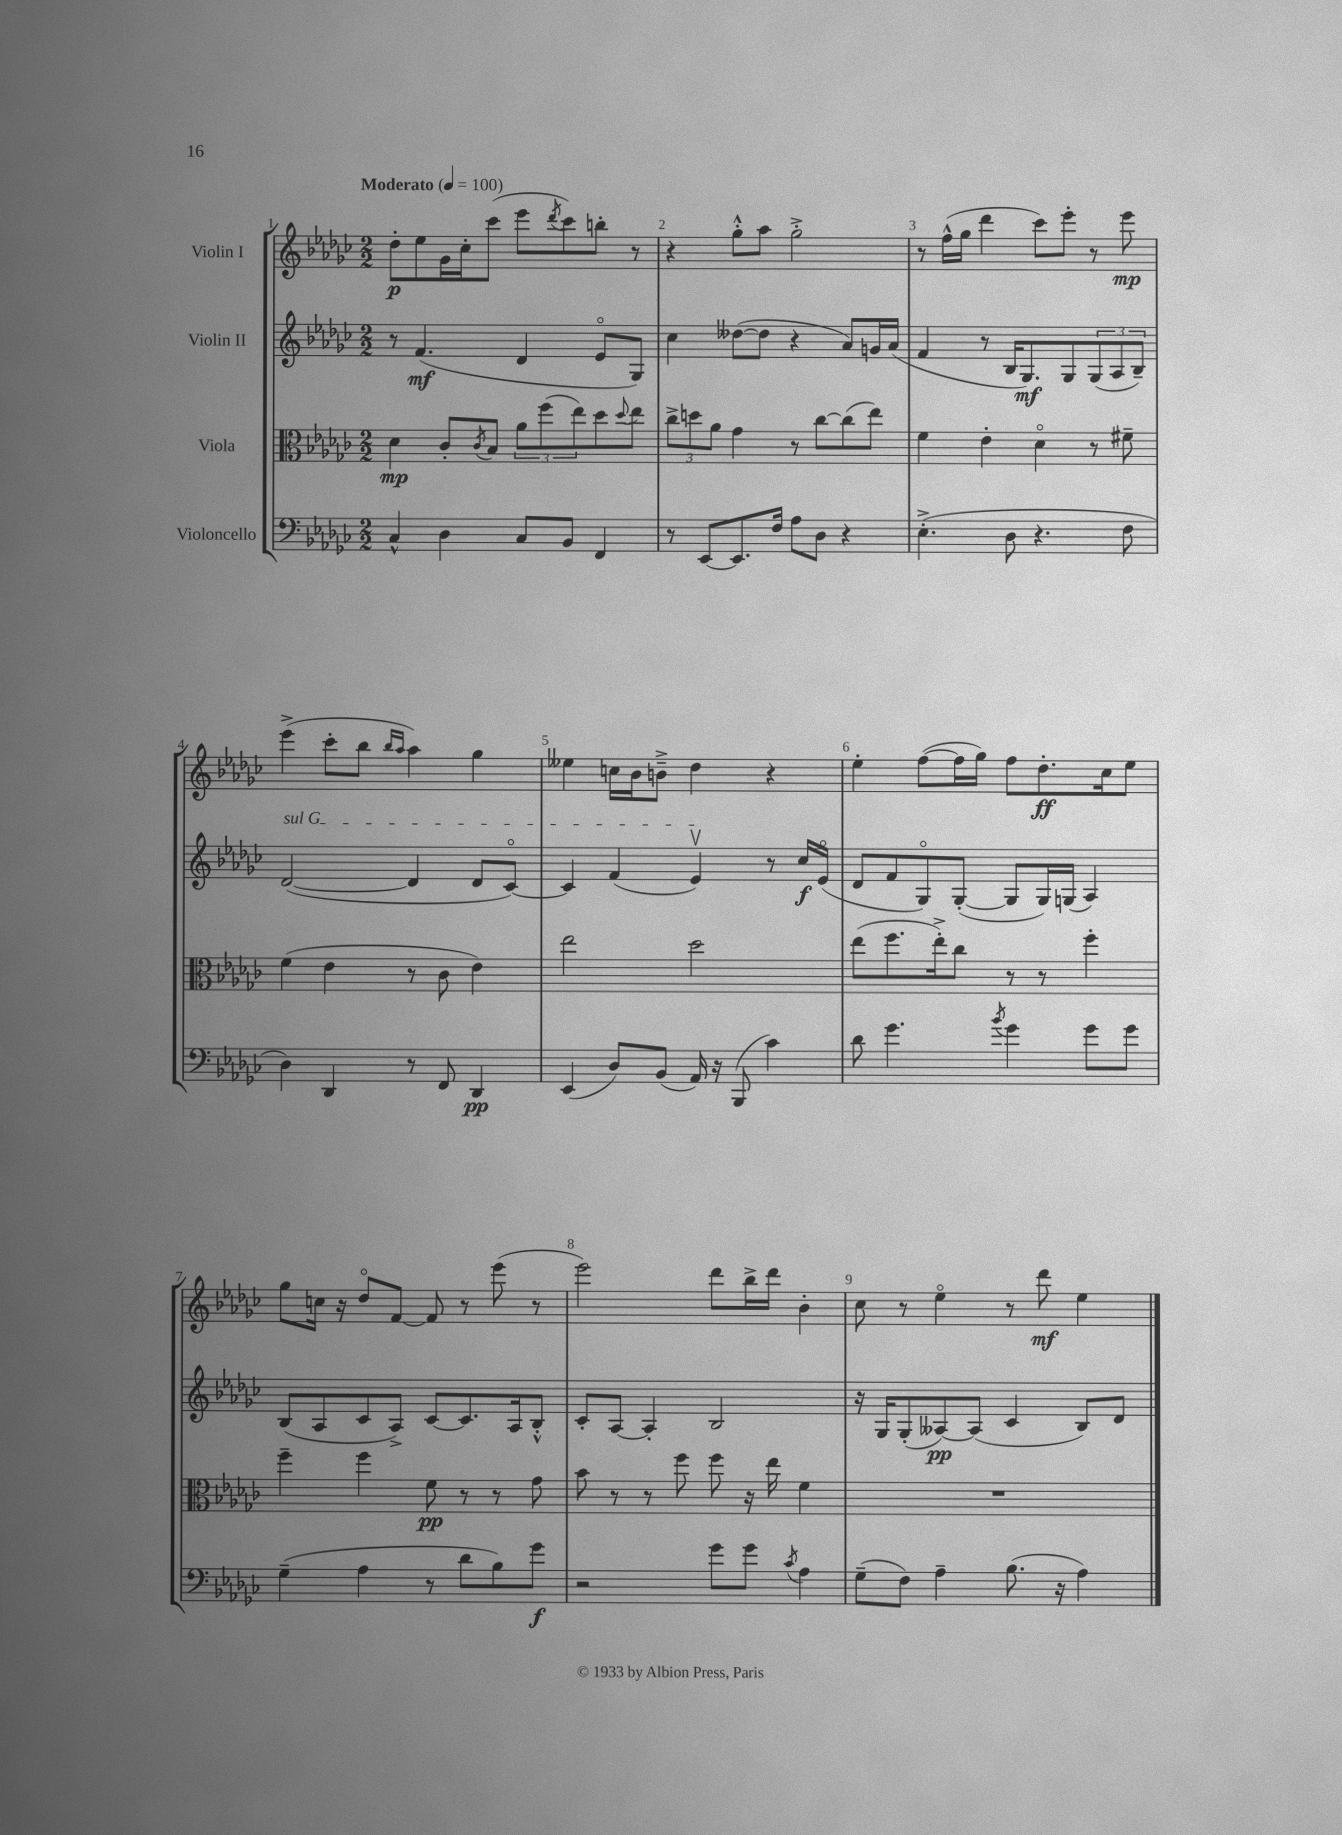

**kern	**kern	**kern	**kern
*staff4	*staff3	*staff2	*staff1
*clefF4	*clefC3	*clefG2	*clefG2
*k[b-e-a-d-g-c-]	*k[b-e-a-d-g-c-]	*k[b-e-a-d-g-c-]	*k[b-e-a-d-g-c-]
*M2/2	*M2/2	*M2/2	*M2/2
*MM100	*MM100	*MM100	*MM100
4C-^^/	4d-\	8r	8dd-'\L
.	.	(4.f/	8ee-\
4D-\	8c-'/L	.	16g-\L
.	.	.	16cc-'\J
.	8qc-/	.	.
.	8B-/J	.	(8ccc-\J
8C-/L	12a-\L	4d-/	8eee-\L
.	(12ff\	.	.
.	.	.	8qddd-/
8BB-/J	.	.	8ccc-\)
.	12ee-\)	.	.
4FF/	8dd-\	8e-o/L	8bb'\J
.	8qqdd-/	.	.
.	8ee-\J	8G-/J)	8r
=	=	=	=
8r	12cc-^\L	4cc-\	4r
.	12dd\	.	.
[8EE-/L	.	.	.
.	12a-\J	.	.
8.EE-/]	4g-\	([8dd--\L	8gg-'^^\L
.	.	8dd--\]J	8aa-\J
16F/Jk	.	.	.
8A-\L	8r	4r	2gg-'^\
8D-\J	[8cc-\L	.	.
4r	(8cc-\]	8a-/L)	.
.	8ee-\J)	16g/L	.
.	.	(16a-/JJ	.
=	=	=	=
(4.E-'^\	4f\	4f/	8r
.	.	.	(16ff^^\LL
.	.	.	16gg-\JJ
.	4e-'\	8r	4ddd-\
8D-\	.	16B-/LK	.
.	.	8.G-/)	.
4.r	4d-o\	.	8ccc-\L)
.	.	8G-/	8eee-'\J
.	8r	(12G-/	8r
.	.	12A-/	.
8F\	8f#~\	.	8eee-\
.	.	12B-~/J)	.
=	=	=	=
4D-\)	(4f\	([2d-/	(4eee-^\
4DD-/	4e-\	.	8ccc-'\L
.	.	.	8bb-\J
.	.	.	16qqbb-/LL
.	.	.	16qqaa-/JJ
8r	8r	4d-/]	4aa-\)
8FF/	8c-\	.	.
4DD-/	4e-\)	8d-/L	4gg-\
.	.	[8c-o/J)	.
=	=	=	=
(4EE-/	2ee-\	4c-/]	4ee--\
8D-/L)	.	(4f/	16cc\LL
.	.	.	16b-\J
(8BB-/J	.	.	8b~^\J
16AA-/)	2dd-\	4e-v/)	4dd-\
16r	.	.	.
(8BBB-/	.	.	.
4c-\)	.	8r	4r
.	.	16cc-/LL	.
.	.	(16e-o/JJ	.
=	=	=	=
8d-\	(8ee-\L	8d-/L	4ee-'\
4.g-\	8.ff\	8f/	.
.	.	8G-o/)	([8ff\L
.	16ee-'^\k)	.	.
.	8cc-\J	([8G-'/J	16ff\]L
.	.	.	16gg-\JJ)
8qb-/	.	.	.
4g-\	8r	8G-/]L	8ff\L
.	8r	16G-/L)	8.dd-'\
.	.	(16G/JJ	.
8g-\L	4ff'\	4A-/)	.
.	.	.	16cc-\k
8g-\J	.	.	8ee-\J
=	=	=	=
(4G-~\	4ff~\	(8B-/L	8gg-\L
.	.	8A-/	16cc\Jk
.	.	.	16r
4A-\	4ff\	8c-/	8dd-o/L
.	.	8A-^/J)	[8f/J
8r	8f\	[8c-/L	8f/]
8d-\L	8r	8.c-/]	8r
8B-\)	8r	.	(8eee-\
.	.	16A-/k	.
8g-\J	8g-\	8B-'^^/J	8r
=	=	=	=
2r	8b-\	8c-'/L	2eee-\)
.	8r	[8A-/J	.
.	8r	4A-'/]	.
.	8ff\	.	.
8g-\L	8ff\	2B-/	8ddd-\L
8g-\J	16r	.	16bb-^\L
.	16ee-\	.	16ddd-\JJ
8qc-/	.	.	.
4A-\	4f\	.	4b-'\
=	=	=	=
(8G-~\L	1r	16r	8cc-\
.	.	16G-/LK	.
8F\J)	.	(8G-'/	8r
4A-~\	.	[8A--/)	4ee-o\
.	.	(8A--/]J	.
(8.B-\	.	4c-/	8r
.	.	.	8ddd-\
16r	.	.	.
4A-\)	.	8B-/L)	4ee-\
.	.	8d-/J	.
==	==	==	==
*-	*-	*-	*-
